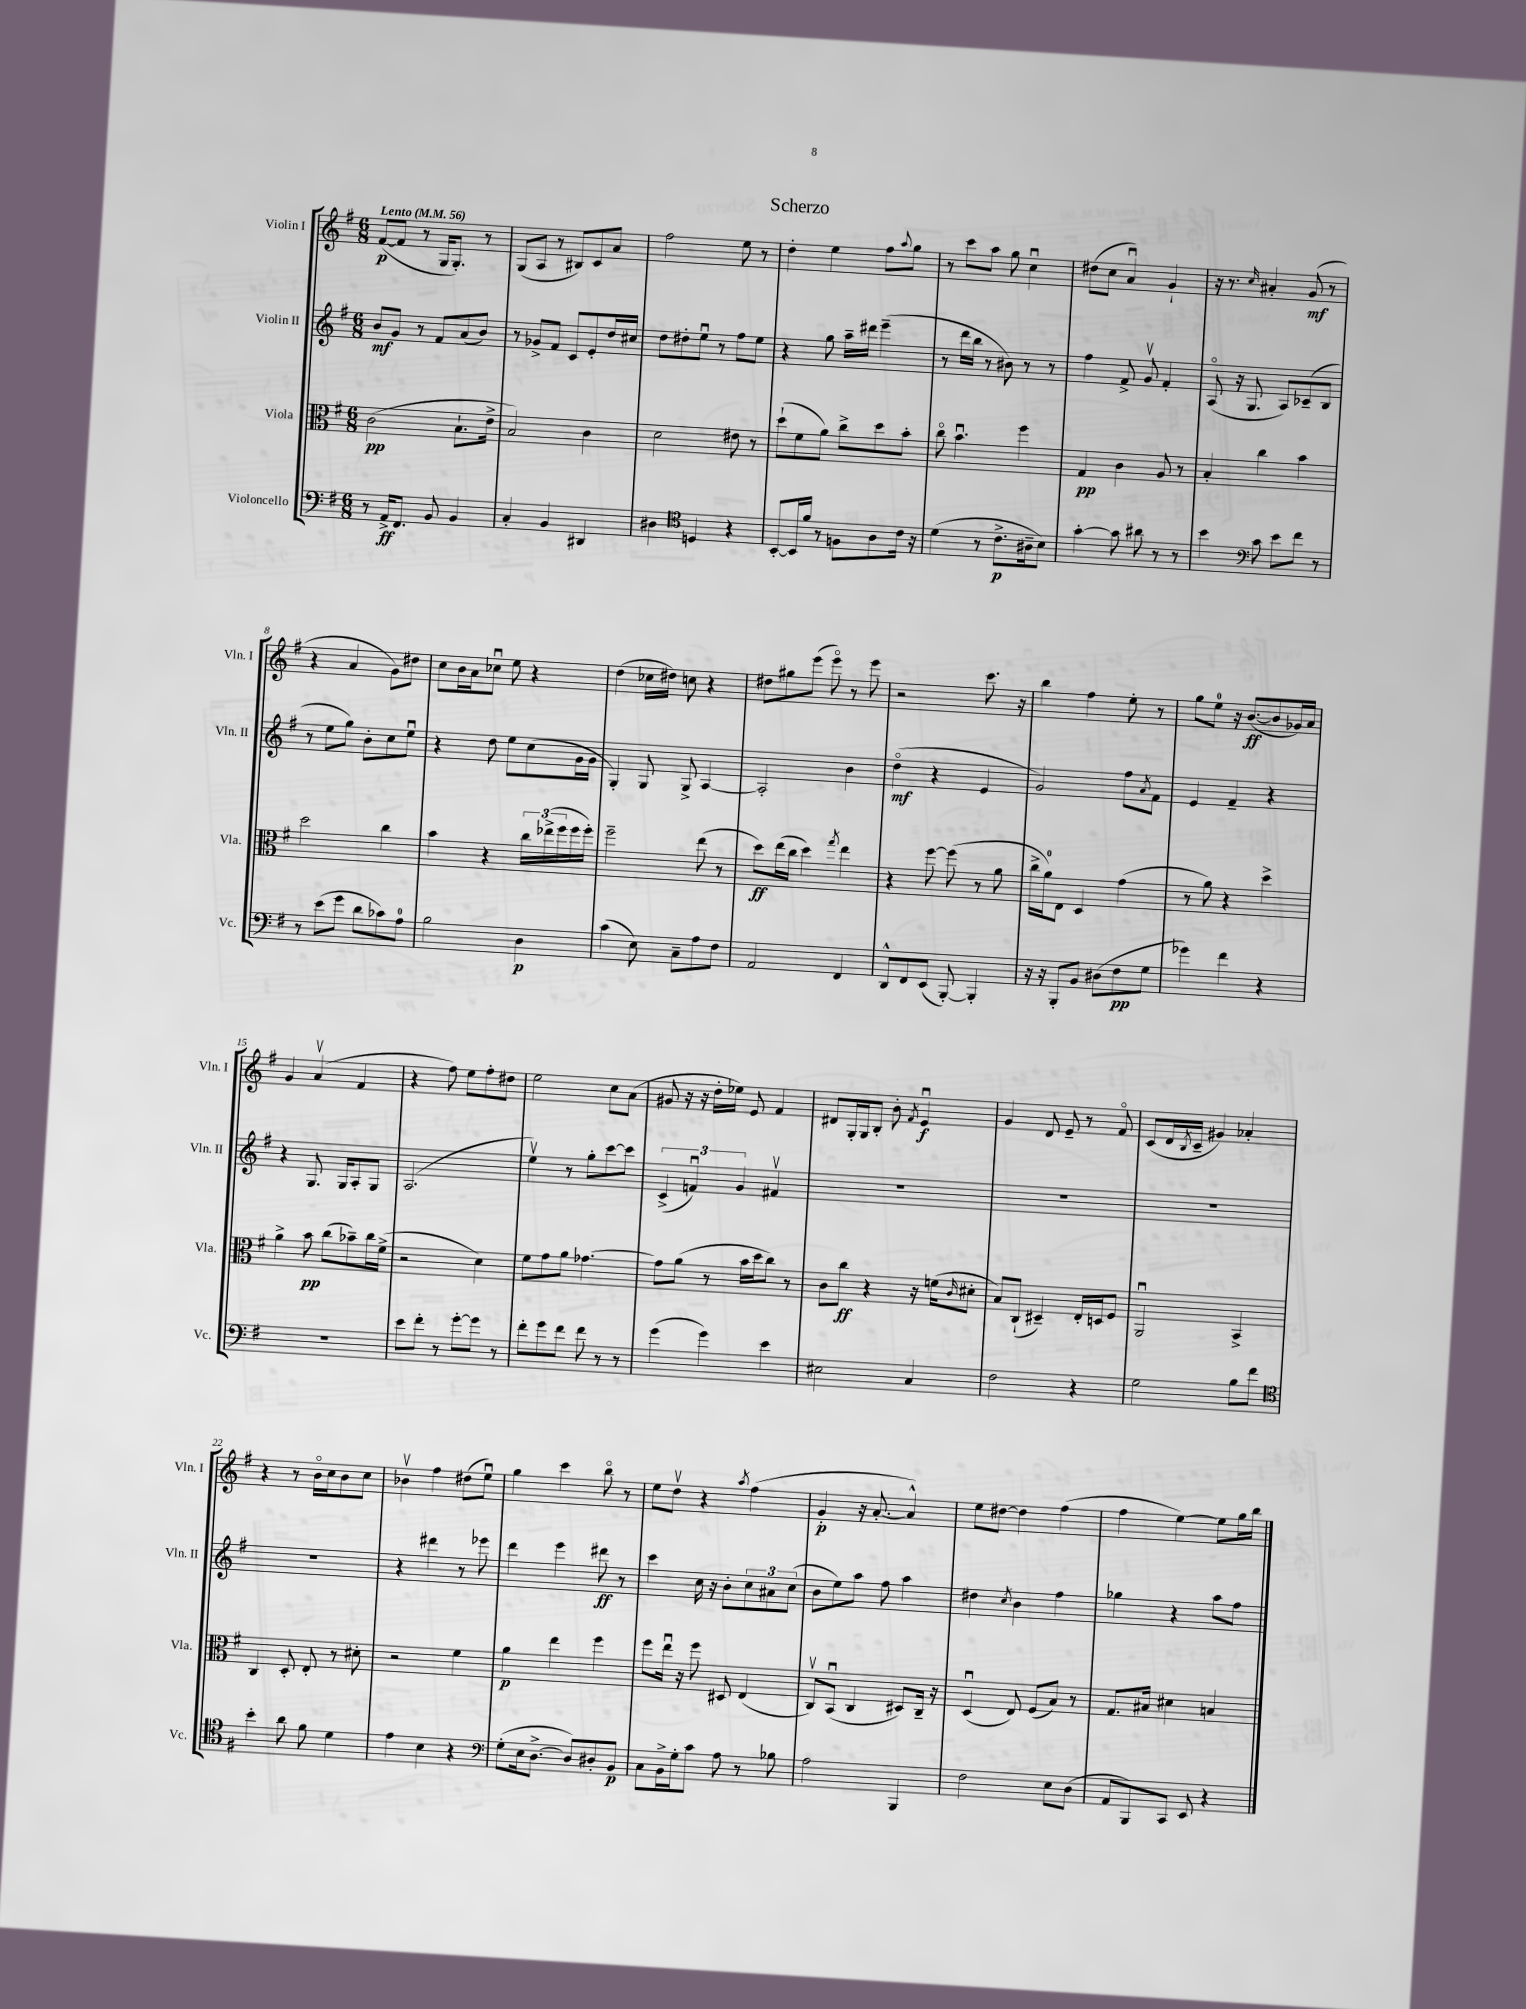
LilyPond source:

\header { title = "Scherzo" }
<<
\new StaffGroup <<
\new Staff = "s0" \with { instrumentName = "Violin I" shortInstrumentName = "Vln. I" } {
    \clef treble \key g \major \numericTimeSignature \time 6/8 \tempo "Lento" 4 = 56
    fis'8~\p( fis'8 r8 g16 g8.-.) r8 |
    g8( a8 r8 bis8) c'8 a'8 |
    fis''2 e''8 r8 |
    d''4-. e''4 fis''8 \appoggiatura { a''8 } g''8 |
    r8 c'''8 a''8 g''8 c''4\downbow |
    dis''8( c''8 a'4\downbow) g'4-! |
    r16 r8. \grace { c''16 } ais'4-. g'8\mf( r8 |
    r4 a'4 g'8) dis''8 |
    c''8 b'16 a'16 ces''8\downbow e''8 r4 |
    d''4( ces''16 dis''16) c''8 r4 |
    dis''8 gis''8 e'''8( e'''8\flageolet) r8 e'''8 |
    r2 c'''8. r16 |
    b''4 fis''4 e''8-. r8 |
    g''8 e''8-0 r16 b'8.~\ff( b'8 ges'16) a'16 |
    g'4 a'4\upbow( fis'4 |
    r4 fis''8) e''8 fis''8-. dis''8 |
    e''2 c''8 a'8( |
    gis'8 r16 r16 d''16-. ees''16) e'8 fis'4 |
    dis'8 g16-. g16 b8-. b'8-. \acciaccatura { fis'8 } e'4\downbow\f |
    g'4 d'8 e'8-- r8 fis'8\flageolet |
    c'8( d'16 \acciaccatura { b8 } c'16-- gis'4) aes'4-. |
    r4 r8 b'16\flageolet c''16 b'8 c''8 |
    bes'4\upbow fis''4 dis''8( e''8\downbow) |
    g''4 c'''4 b''8\flageolet r8 |
    e''8 d''8\upbow r4 \acciaccatura { a''8 } fis''4( |
    g'4-.\p r16 a'8.~-. a'4-^) |
    e''8 dis''8~ dis''4 fis''4( |
    fis''4 e''4~) e''8 g''16 b''16 \bar "|." |
}
\new Staff = "s1" \with { instrumentName = "Violin II" shortInstrumentName = "Vln. II" } {
    \clef treble \key g \major \numericTimeSignature \time 6/8
    b'8\mf g'8 r8 fis'8 a'8( b'8) |
    r8 ges'8-> fis'8 c'8 e'8-. d''16 cis''16 |
    d''8 dis''8-. e''8\downbow r8 fis''8 e''8 |
    r4 g''8 a''16-- dis'''16 e'''4--( |
    r8 d'''16 b''16 r8 bis'8) r8 r8 |
    fis''4 fis'8-> g'8\upbow fis'4-. |
    a8\flageolet( r16 g8. a8) ces'8--( b8 |
    r8 e''8 g''8) b'8-. c''8 e''8\downbow |
    r4 d''8 e''8 c''8( g'16 g'16 |
    g4-.) g8 g8-> a4~ |
    a2-. b'4 |
    d''4\flageolet\mf( r4 e'4 |
    g'2) fis''8 \acciaccatura { a'8 } fis'8 |
    e'4 fis'4-- r4 |
    r4 g8. g16 a8-. g8 |
    a2.( |
    e''4\upbow) r8 g''8-. c'''8~ c'''8 |
    \tuplet 3/2 { c'4->( f'4\downbow) g'4 } fis'4\upbow |
    R2. |
    R2. |
    R2. |
    R2. |
    r4 dis'''4 r8 ees'''8 |
    d'''4 e'''4 dis'''8\ff r8 |
    c'''4 c''16 r16 b'8-. \tuplet 3/2 { c''8 ais'8 c''8( } |
    b'8 e''8) a''8 fis''8 a''4 |
    dis''4 \acciaccatura { c''8 } b'4 fis''4 |
    ges''4 r4 a''8 fis''8 \bar "|." |
}
\new Staff = "s2" \with { instrumentName = "Viola" shortInstrumentName = "Vla." } {
    \clef alto \key g \major \numericTimeSignature \time 6/8
    c'2\pp( b8.-! e'16-> |
    b2) c'4 |
    d'2 eis'8 r8 |
    d''8-!( fis'8 a'8) c''8-> d''8 b'8-. |
    c''8\flageolet b'4.\downbow fis''4 |
    g4\pp c'4 a8 r8 |
    b4-. c''4 b'4 |
    d''2 c''4 |
    b'4 r4 \tuplet 3/2 { c''16 ees''16->( fis''16 } fis''16 fis''16-.) |
    fis''2-- e''8( r8 |
    d''8\ff) e''16( c''16 d''4) \acciaccatura { g''8 } e''4 |
    r4 fis''8~ fis''8( r8 a'8 |
    c''16-> a'16-0) e8 d4 g'4( |
    r8 a'8) r4 d''4-> |
    a'4-> b'8\pp c''8( bes'8--) c''16 fis'16->( |
    r2 d'4) |
    fis'8 g'8 a'8 ges'4.~ |
    ges'8 a'8( r8 b'16 d''16 c''8) r8 |
    c'8 c''8\ff r4 r16 f'16( \grace { c'16 } dis'8-. |
    b8) c8-!( dis4--) e16-. d16 fis8 |
    a,2\downbow b,4-> |
    c4 d8-. e8-. r8 dis'8-. |
    r2 fis'4 |
    a'4\p e''4 fis''4 |
    fis''8 e''16\downbow r16 fis''8 dis8 e4( |
    c8\upbow) b,8\downbow( c4 dis8) c16-- r16 |
    d4\downbow( e8) fis8( b8) r8 |
    g8. bis16 dis'4 b4 \bar "|." |
}
\new Staff = "s3" \with { instrumentName = "Violoncello" shortInstrumentName = "Vc." } {
    \clef bass \key g \major \numericTimeSignature \time 6/8
    r8 a,16->\ff fis,8. b,8 b,4 |
    c4-. b,4 dis,4 |
    dis4 \clef tenor d4 r4 |
    b,8~-. b,16 fis'16 r8 f8 a8 c'16 r16 |
    d'4( r8 c'8.->\p ais16-- b8) |
    g'4~-. g'8 ais'8 r8 r8 |
    b'4 \clef bass c'8 e'8 fis'8 r8 |
    r8 e'8( g'8 d'8 ces'8) a8-0 |
    b2 d4\p |
    c'4( e8) c8-- a8 fis8 |
    a,2 fis,4 |
    d,8-^ fis,8 e,8( b,,8~-.) b,,4-. |
    r16 r16 b,,8-. b,8 dis8( fis8\pp g8 |
    ges'4) fis'4 r4 |
    R2. |
    e'8 fis'8-. r8 g'8~-. g'8 r8 |
    fis'8-. g'8 fis'8 fis'8 r8 r8 |
    g'4( g'4) e'4 |
    eis2 c4 |
    fis2 r4 |
    g2 b8 fis'8 |
    \clef tenor b'4-. a'8 fis'8 d'4 |
    e'4 b4 r4 |
    \clef bass g8-.( e16 d8.~-> d8) dis8-. b,8\p |
    c8 b,16-> g16-. c'8 a8 r8 bes8 |
    a2 b,,4 |
    fis2 e8 d8( |
    a,8 b,,8) c,8 e,8 r4 \bar "|." |
}
>>
>>
